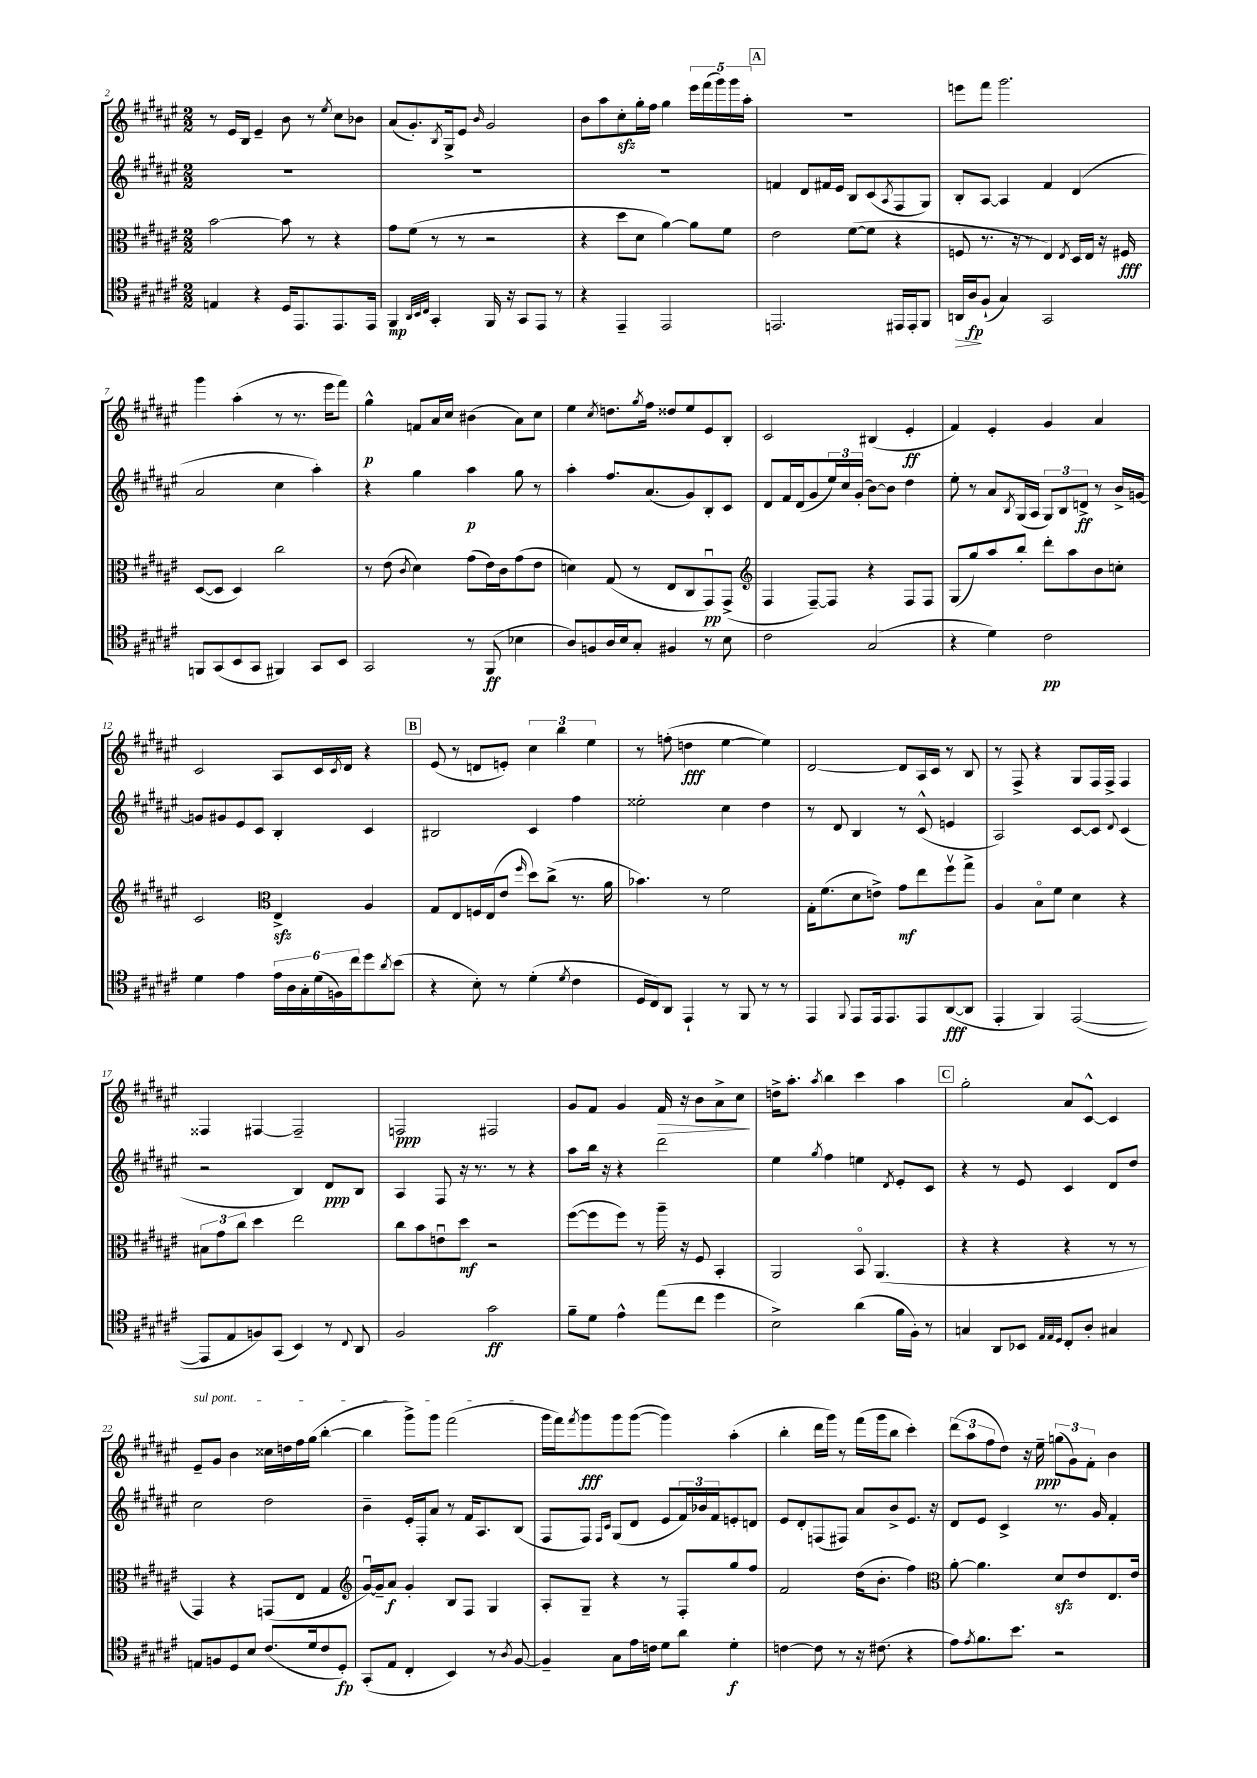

**kern	**dynam	**kern	**dynam	**kern	**dynam	**kern	**dynam
*part4	*part4	*part3	*part3	*part2	*part2	*part1	*part1
*staff4	*staff4	*staff3	*staff3	*staff2	*staff2	*staff1	*staff1
*clefC4	*	*clefC3	*	*clefG2	*	*clefG2	*
*k[f#c#g#d#a#e#]	*	*k[f#c#g#d#a#e#]	*	*k[f#c#g#d#a#e#]	*	*k[f#c#g#d#a#e#]	*
*M2/2	*	*M2/2	*	*M2/2	*	*M2/2	*
=2	=2	=2	=2	=2	=2	=2	=2
4En/	.	[2b\	.	1r	.	8r	.
.	.	.	.	.	.	16e#/LL	.
.	.	.	.	.	.	16B/JJ	.
4r	.	.	.	.	.	4e#~/	.
16D#/KL	.	8b\]	.	.	.	8b\	.
8.EE#/	.	.	.	.	.	.	.
.	.	8r	.	.	.	8r	.
.	.	.	.	.	.	8qee#/	.
8.EE#/	.	4r	.	.	.	8cc#\L	.
.	.	.	.	.	.	8b-X\J	.
16EE#/Jk	.	.	.	.	.	.	.
=3	=3	=3	=3	=3	=3	=3	=3
4FF#/	mp	8g#\L	.	1r	.	(8a#/L	.
.	.	(8f#\J	.	.	.	8.g#'/)	.
32qqAA#/LLL	.	.	.	.	.	.	.
32qqBB/	.	.	.	.	.	.	.
32qqC#/JJJ	.	.	.	.	.	.	.
4GG#'/	.	8r	.	.	.	.	.
.	.	.	.	.	.	8qB/	.
.	.	.	.	.	.	16G#^/k	.
.	.	8r	.	.	.	8e#/J	.
.	.	.	.	.	.	16qqb/	.
16FF#/	.	2r	.	.	.	2g#/	.
16r	.	.	.	.	.	.	.
8GG#/L	.	.	.	.	.	.	.
8EE#/J	.	.	.	.	.	.	.
8r	.	.	.	.	.	.	.
=4	=4	=4	=4	=4	=4	=4	=4
4r	.	4r	.	1r	.	8b\L	.
.	.	.	.	.	.	8aa#\	.
4EE#~/	.	8dd#\L	.	.	.	8cc#zz'\	.
.	.	8d#\J	.	.	.	16gg#'\L	.
.	.	.	.	.	.	16ff#\JJ	.
2EE#/	.	[4a#\)	.	.	.	4gg#\	.
.	.	8a#\L]	.	.	.	20eee#\LL	.
.	.	.	.	.	.	(20fff#\	.
.	.	.	.	.	.	20ggg#\)	.
.	.	8f#\J	.	.	.	.	.
.	.	.	.	.	.	20ggg#\	.
.	.	.	.	.	.	20aa#'\JJ	.
!!LO:REH:place=s1:t=A
=5	=5	=5	=5	=5	=5	=5	=5
2.EEn/	.	2e#\	.	4fn/	.	1r	.
.	.	.	.	8d#/L	.	.	.
.	.	.	.	16f#X/L	.	.	.
.	.	.	.	16e#/JJ	.	.	.
.	.	([8f#\L	.	8B/L	.	.	.
.	.	8f#\J]	.	(8c#/	.	.	.
.	.	.	.	8qA#/	.	.	.
16EE#X/LL	.	4r	.	8F#/	.	.	.
16EE#'/J	.	.	.	.	.	.	.
8FF#/J	.	.	.	8G#/J)	.	.	.
=6	=6	=6	=6	=6	=6	=6	=6
!	!LO:HP:b	!	!	!	!	!	!
16AAn/LL	>	8Fn/	.	8B'/L	.	8eeen\L	.
16A#/J	fp	.	.	.	.	.	.
(8F#`/J	]	8.r	.	[8A#/J	.	8fff#\J	.
4G#/)	.	.	.	4A#/]	.	2.ggg#\	.
.	.	16r	.	.	.	.	.
.	.	8r	.	.	.	.	.
2GG#/	.	4E#/)	.	4f#/	.	.	.
.	.	8qE#/	.	.	.	.	.
.	.	16D#/LL	.	(4d#/	.	.	.
.	.	16E#/JJ	.	.	.	.	.
.	.	16r	.	.	.	.	.
.	.	16F#X/	fff	.	.	.	.
!!LO:LB:g=z
=7	=7	=7	=7	=7	=7	=7	=7
8FFn/L	.	([8D#/L	.	2a#/	.	4ggg#\	.
(8GG#/	.	8D#/J]	.	.	.	.	.
8BB/	.	4D#/)	.	.	.	(4aa#'\	.
8GG#/J	.	.	.	.	.	.	.
4FF#X/)	.	2cc#\	.	4cc#\	.	8r	.
.	.	.	.	.	.	8.r	.
8GG#/L	.	.	.	4aa#'\)	.	.	.
.	.	.	.	.	.	16eee#\KL	.
8BB/J	.	.	.	.	.	8fff#\J)	.
=8	=8	=8	=8	=8	=8	=8	=8
2GG#/	.	8r	.	4r	.	4gg#^^\	p
.	.	(8e#\	.	.	.	.	.
.	.	8qc#/	.	.	.	.	.
.	.	4d#\)	.	4gg#\	.	8fn/L	.
.	.	.	.	.	.	16a#/L	.
.	.	.	.	.	.	16cc#/JJ	.
8r	.	(8g#\L	.	4aa#\	p	(4b#X\	.
(8FF#/	ff	16e#\L)	.	.	.	.	.
.	.	16c#\J	.	.	.	.	.
4B-X\	.	(8g#\	.	8gg#\	.	8a#\L)	.
.	.	8e#\J	.	8r	.	8cc#\J	.
=9	=9	=9	=9	=9	=9	=9	=9
8A#/L)	.	4dn\)	.	4aa#'\	.	4ee#\	.
8Fn/	.	.	.	.	.	.	.
.	.	.	.	.	.	8qcc#/	.
16A#/L	.	(8G#/	.	8.ff#/L	.	8.ddn\L	.
16B/J	.	.	.	.	.	.	.
8G#'/J	.	8r	.	.	.	.	.
.	.	.	.	.	.	8qgg#/	.
.	.	.	.	(8.a#/	.	16ff#\Jk	.
4F#X/	.	8E#/L	.	.	.	8dd##X/L	.
.	.	8C#/	.	8g#/)	.	8ee#/	.
8r	.	8GG#u/)	pp	8B'/	.	8e#/	.
8B\	.	(8GG#^/J	.	8c#/J	.	8B'/J	.
=10	=10	=10	=10	=10	=10	=10	=10
*	*	*clefG2	*	*	*	*	*
2c#\	.	4F#/	.	8d#/L	.	2c#/	.
.	.	.	.	16f#/L	.	.	.
.	.	.	.	(16d#/J	.	.	.
.	.	[8F#~/L)	.	8g#/	.	.	.
.	.	8F#/J]	.	24ee#/L)	.	.	.
.	.	.	.	24cc#/	.	.	.
.	.	.	.	(24g#'/JJ	.	.	.
(2G#/	.	4r	.	[8b\L)	.	(4B#X/	.
.	.	.	.	8b\J]	.	.	.
.	.	8F#/L	.	4dd#\	.	4e#'/	ff
.	.	8F#/J	.	.	.	.	.
=11	=11	=11	=11	=11	=11	=11	=11
4r	.	(8G#/L	.	8ee#'\	.	4f#/)	.
.	.	8gg#/)	.	8r	.	.	.
4d#\)	.	8aa#/	.	8a#/L	.	4e#'/	.
.	.	.	.	8qB/	.	.	.
.	.	8bb'/J	.	(16G#/L	.	.	.
.	.	.	.	16A#/JJ	.	.	.
2c#\	pp	8ddd#'\L	.	12G#/L)	.	4g#/	.
.	.	.	.	12B/	.	.	.
.	.	8aa#\	.	.	.	.	.
.	.	.	.	12dn^/J	ff	.	.
.	.	8b\	.	8r	.	4a#/	.
.	.	8ccn'\J	.	16b^/LL	.	.	.
.	.	.	.	[16gn/JJ	.	.	.
!!LO:LB:g=z
=12	=12	=12	=12	=12	=12	=12	=12
4d#\	.	2c#/	.	8gn/L]	.	2c#/	.
.	.	.	.	8g#X/	.	.	.
4e#\	.	.	.	8e#/	.	.	.
.	.	.	.	8c#/J	.	.	.
*	*	*clefC3	*	*	*	*	*
24e#\LL	.	4E#zz^/	.	4B'/	.	8A#/L	.
24A#\	.	.	.	.	.	.	.
24G#'\	.	.	.	.	.	.	.
(24d#\	.	.	.	.	.	16c#/L	.
24Fn\)	.	.	.	.	.	.	.
.	.	.	.	.	.	8qc#/	.
.	.	.	.	.	.	16d#/JJ	.
24cc#\J	.	.	.	.	.	.	.
8dd#\	.	4A#/	.	4c#/	.	4r	.
8qa#/	.	.	.	.	.	.	.
(8b\J	.	.	.	.	.	.	.
!!LO:REH:place=s1:t=B
=13	=13	=13	=13	=13	=13	=13	=13
4r	.	8G#/L	.	2B#X/	.	(8e#/	.
.	.	8E#/	.	.	.	8r	.
8B'\)	.	16Fn/L	.	.	.	8dn/L	.
.	.	(16E#/J	.	.	.	.	.
8r	.	8e#/J	.	.	.	8en'/J)	.
.	.	16qqff#/	.	.	.	.	.
(4d#'\	.	8dd#\L)	.	4c#/	.	6cc#\	.
.	.	(8cc#^\J	.	.	.	.	.
.	.	.	.	.	.	6bb\	.
8qd#/	.	.	.	.	.	.	.
4c#\	.	8.r	.	4ff#\	.	.	.
.	.	.	.	.	.	6ee#\	.
.	.	16a#\	.	.	.	.	.
=14	=14	=14	=14	=14	=14	=14	=14
16D#/LL	.	4.b-X\)	.	2ee##X'\	.	8r	.
16C#/J)	.	.	.	.	.	.	.
8AA#/J	.	.	.	.	.	(8ffn'\	.
4EE#`/	.	.	.	.	.	4ddn\	fff
.	.	8r	.	.	.	.	.
8r	.	2f#\	.	4cc#\	.	[4ee#\	.
8FF#/	.	.	.	.	.	.	.
8r	.	.	.	4dd#\	.	4ee#\])	.
8r	.	.	.	.	.	.	.
=15	=15	=15	=15	=15	=15	=15	=15
4EE#/	.	16G#'\KL	.	8r	.	[2d#/	.
.	.	(8.f#\	.	.	.	.	.
.	.	.	.	8d#/	.	.	.
8qqFF#/	.	.	.	.	.	.	.
8EE#/L	.	8d#\	.	4B/	.	.	.
16EE#/k	.	8en^\J)	.	.	.	.	.
8.EE#/	.	.	.	.	.	.	.
.	.	8g#\L	mf	8r	.	8d#/L]	.
8EE#/	.	8ee#\	.	(8c#^^/	.	16A#/L	.
.	.	.	.	.	.	16c#/JJ	.
([8AA#/	fff	8ff#v\	.	4en/	.	8r	.
8AA#/J]	.	8gg#^\J	.	.	.	8B/	.
=16	=16	=16	=16	=16	=16	=16	=16
4EE#'/	.	4A#/	.	2A#/)	.	8r	.
.	.	.	.	.	.	8F#^/	.
4FF#/)	.	8B\L	.	.	.	4r	.
.	.	8f#\J	.	.	.	.	.
([2EE#/	.	4d#\	.	[8c#/L	.	8G#/L	.
.	.	.	.	8c#/J]	.	16F#/L	.
.	.	.	.	.	.	16F#^/JJ	.
.	.	.	.	8qqd#/	.	.	.
.	.	4r	.	(4c#/	.	4F#/	.
!!LO:LB:g=z
=17	=17	=17	=17	=17	=17	=17	=17
8EE#/L]	.	12B#X\L	.	2r	.	4F##X/	.
.	.	12g#\	.	.	.	.	.
8E#/	.	.	.	.	.	.	.
.	.	12cc#\J	.	.	.	.	.
8Fn/)	.	4dd#\	.	.	.	[4F#X/	.
(8GG#/J	.	.	.	.	.	.	.
4BB/)	.	2ee#\	.	4B/)	.	2F#~/]	.
8r	.	.	.	8d#/L	ppp	.	.
8qqC#/	.	.	.	.	.	.	.
8AA#/	.	.	.	8B/J	.	.	.
=18	=18	=18	=18	=18	=18	=18	=18
2F#/	.	8cc#\L	.	4A#/	.	2Fn/	ppp
.	.	8b\	.	.	.	.	.
.	.	8enu\	.	8F#/	.	.	.
.	.	8dd#\J	mf	16r	.	.	.
.	.	.	.	8.r	.	.	.
2g#\	ff	2r	.	.	.	2F#X/	.
.	.	.	.	8r	.	.	.
.	.	.	.	4r	.	.	.
=19	=19	=19	=19	=19	=19	=19	=19
8f#~\L	.	([8ff#\L	.	8aa#\L	.	8g#/L	.
8d#\J	.	8ff#\]	.	16bb\Jk	.	8f#/J	.
.	.	.	.	16r	.	.	.
4e#^^\	.	8ff#\J)	.	4r	.	4g#/	.
.	.	8r	.	.	.	.	.
!	!	!	!	!	!	!	!LO:HP:b
(8ee#\L	.	16aa#~\	.	2ddd#\	.	16f#/	>
.	.	16r	.	.	.	16r	.
8cc#\J	.	8F#/	.	.	.	8b\L	.
4dd#\	.	4BB'/	.	.	.	8a#^\	.
.	.	.	.	.	.	8cc#\J	.
.	.	.	.	.	.	.	]
=20	=20	=20	=20	=20	=20	=20	=20
2B^\)	.	2AA#/	.	4ee#\	.	16ddn^\KL	.
.	.	.	.	.	.	8.aa#'\J	.
.	.	.	.	8qgg#/	.	8qaa#/	.
.	.	.	.	4ff#\	.	4bb\	.
(4a#\	.	8BB/	.	4een\	.	4ccc#\	.
.	.	(4.AA#/	.	.	.	.	.
.	.	.	.	8qd#/	.	.	.
16f#\LL	.	.	.	8e#'/L	.	4aa#\	.
16F#'\JJ)	.	.	.	.	.	.	.
8r	.	.	.	8c#/J	.	.	.
!!LO:REH:place=s1:t=C
=21	=21	=21	=21	=21	=21	=21	=21
4Gn/	.	4r	.	4r	.	2gg#'\	.
8AA#/L	.	4r	.	8r	.	.	.
8BB-X/J	.	.	.	8e#/	.	.	.
32qqE#/LLL	.	.	.	.	.	.	.
32qqE#/	.	.	.	.	.	.	.
32qqD#/JJJ	.	.	.	.	.	.	.
8C#'/L	.	4r	.	4c#/	.	8a#/L	.
8A#'/J	.	.	.	.	.	[8c#^^/J	.
4G#X/	.	8r	.	8d#/L	.	4c#/]	.
.	.	8r	.	8dd#/J	.	.	.
!!LO:LB:g=z
=22	=22	=22	=22	=22	=22	=22	=22
!	!	!	!	!	!	!LO:TX:a:i:t=sul pont.	!
8En/L	.	4GG#/)	.	2cc#\	.	8e#~/L	.
8Fn/	.	.	.	.	.	8g#/J	.
8D#/	.	4r	.	.	.	4b\	.
8B/J	.	.	.	.	.	.	.
(8.c#/L	.	(8GGn/L	.	2dd#\	.	16cc##X\LL	.
.	.	.	.	.	.	16ddn\	.
.	.	8E#/J	.	.	.	16ff#\	.
16d#/k	.	.	.	.	.	(16gg#\JJ	.
8c#/	.	4G#/	.	.	.	[4bb'\	.
8D#'/J)	fp	.	.	.	.	.	.
=23	=23	=23	=23	=23	=23	=23	=23
*	*	*clefG2	*	*	*	*	*
(8GG#'/L	.	[16g#u/LL)	.	4b~\	.	4bb\]	.
.	.	16g#~/J]	.	.	.	.	.
8E#/J	.	8a#/J	f	.	.	.	.
4C#'/	.	4g#'/	.	16e#'/LL	.	8ggg#^\L)	.
.	.	.	.	16F#'/J	.	.	.
.	.	.	.	8a#/J	.	8ggg#\J	.
4BB/)	.	8B/L	.	8r	.	(2fff#\	.
.	.	8F#/J	.	16f#/KL	.	.	.
.	.	.	.	8.A#/	.	.	.
8r	.	4G#/	.	.	.	.	.
8qA#/	.	.	.	.	.	.	.
[8F#/	.	.	.	(8B/J	.	.	.
=24	=24	=24	=24	=24	=24	=24	=24
4F#~/]	.	8A#'/L	.	8F#/L	.	16ggg#\LL	.
.	.	.	.	.	.	16fff#\J)	.
.	.	.	.	.	.	8qfff#/	.
.	.	8G#~/J	.	8F#/J)	.	8ggg#\	fff
.	.	.	.	16qqF#/LL	.	.	.
.	.	.	.	16qqc#/JJ	.	.	.
8G#\L	.	4r	.	(8G#/L	.	8ggg#\	.
16e#\L	.	.	.	8d#/J	.	([8ggg#\J	.
16cn\JJ	.	.	.	.	.	.	.
8d#\L	.	8r	.	8e#/L	.	4ggg#\])	.
8a#\J	.	8F#'/L	.	24f#/L)	.	.	.
.	.	.	.	24b-X/	.	.	.
.	.	.	.	24f#/J	.	.	.
4d#'\	f	8gg#/	.	8en'/	.	(4aa#'\	.
.	.	8ff#/J	.	8dn/J	.	.	.
=25	=25	=25	=25	=25	=25	=25	=25
[4cn\	.	2f#/	.	8e#/L	.	4bb'\	.
.	.	.	.	8d#'/	.	.	.
8c\]	.	.	.	(8Fn/	.	16ddd#\LL	.
.	.	.	.	.	.	16ggg#\JJ)	.
8r	.	.	.	8F#X/J)	.	8r	.
16r	.	(16dd#\KL	.	8a#/L	.	(16fff#\LL	.
(8.c#X\	.	8.b'\J	.	.	.	16ggg#\J	.
.	.	.	.	8b^/	.	8bb\J	.
4r	.	4ff#\)	.	8.e#/J	.	4ccc#'\)	.
.	.	.	.	16r	.	.	.
=26	=26	=26	=26	=26	=26	=26	=26
*	*	*clefC3	*	*	*	*	*
8e#\L)	.	[8a#'\	.	8d#/L	.	(12ddd#\L	.
.	.	.	.	.	.	12aa#\	.
8qe#/	.	.	.	.	.	.	.
8.f#\	.	4.a#\]	.	8e#/J	.	.	.
.	.	.	.	.	.	12ff#\	.
.	.	.	.	4c#^/	.	8dd#\J)	.
8.b\J	.	.	.	.	.	.	.
.	.	.	.	.	.	16r	.
.	.	.	.	.	.	16ee#~\	ppp
2r	.	8d#zz/L	.	8.r	.	(12ggn\L	.
.	.	.	.	.	.	12g#\)	.
.	.	8e#/	.	.	.	.	.
.	.	.	.	.	.	12f#'\J	.
.	.	.	.	16g#/	.	.	.
.	.	8.E#/	.	4f#'/	.	4b\	.
.	.	16e#/Jk	.	.	.	.	.
==	==	==	==	==	==	==	==
*-	*-	*-	*-	*-	*-	*-	*-
